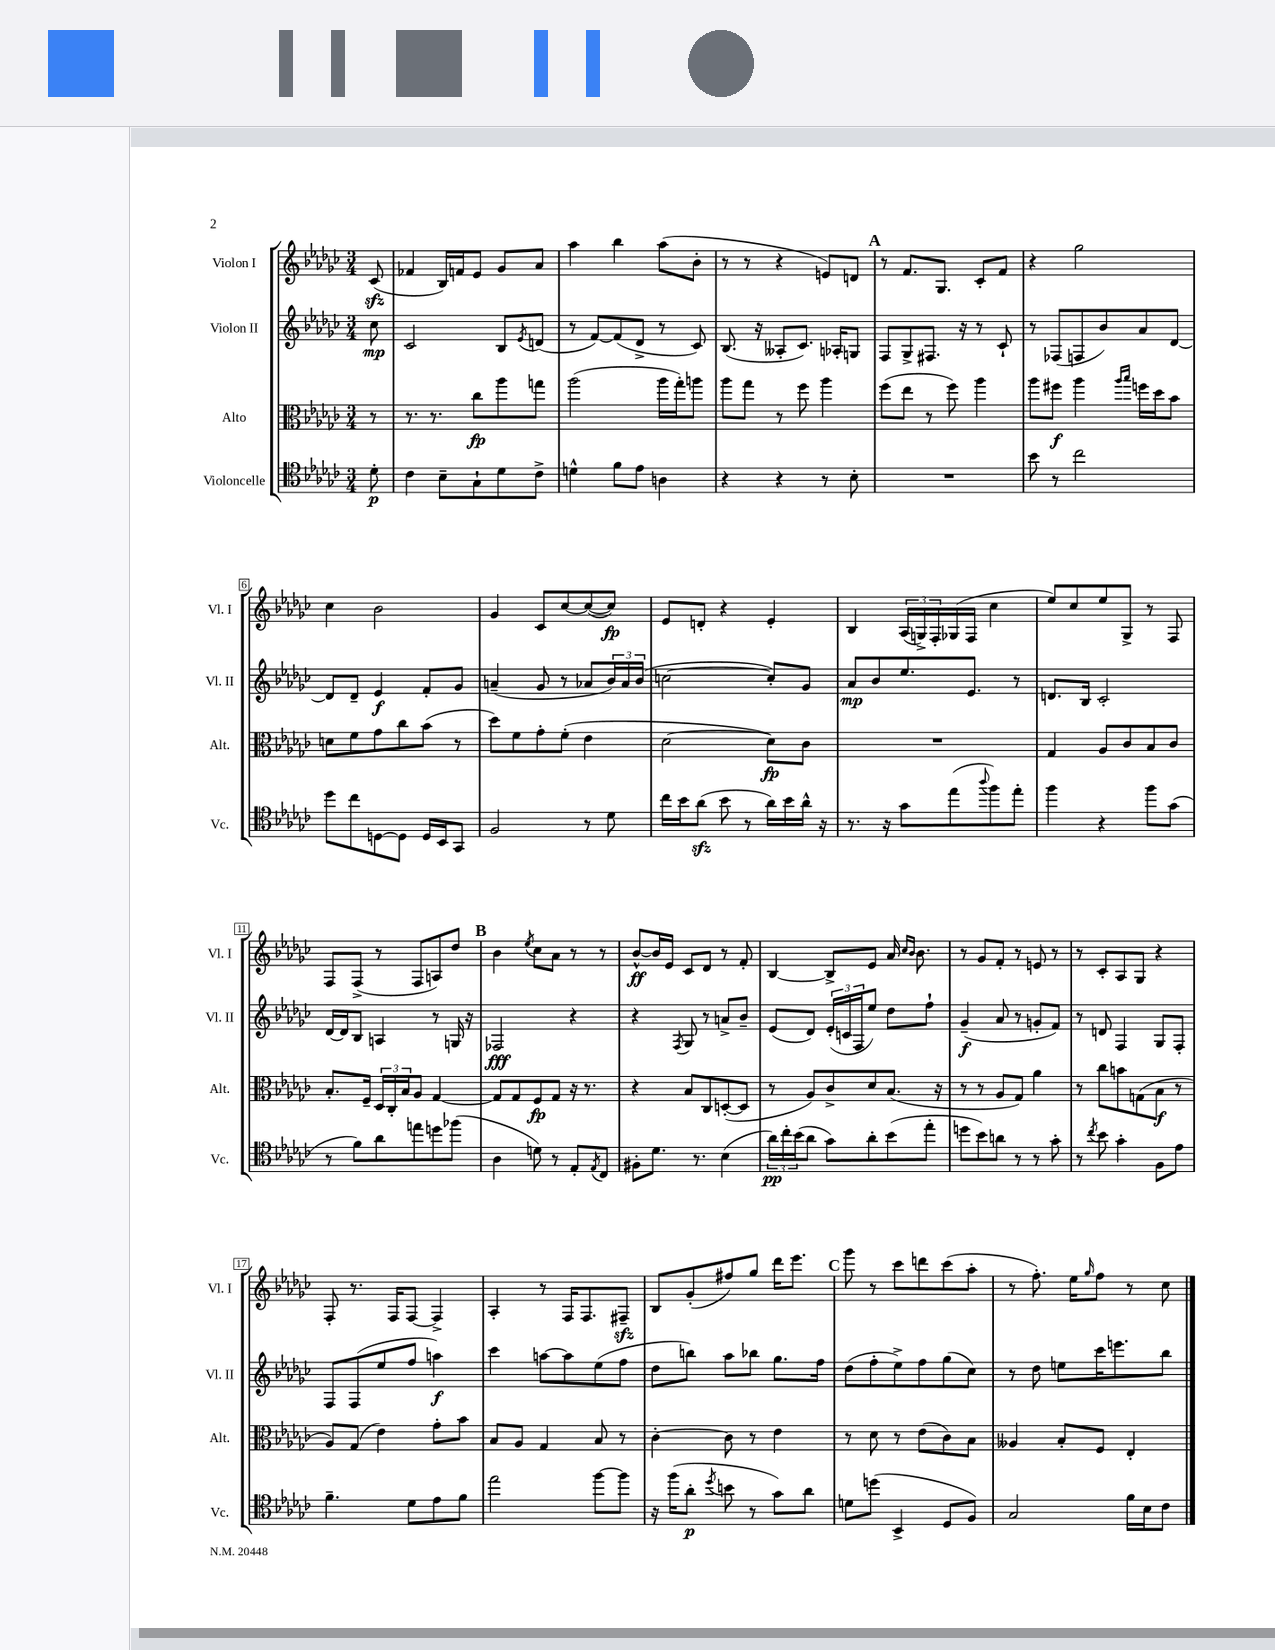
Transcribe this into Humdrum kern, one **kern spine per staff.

**kern	**kern	**kern	**kern
*staff4	*staff3	*staff2	*staff1
*clefC4	*clefC3	*clefG2	*clefG2
*k[b-e-a-d-g-c-]	*k[b-e-a-d-g-c-]	*k[b-e-a-d-g-c-]	*k[b-e-a-d-g-c-]
*M3/4	*M3/4	*M3/4	*M3/4
8d-'	8r	8cc-	(8c-
=	=	=	=
4c-	8.r	2c-	4f-
.	8.r	.	.
8B-~	.	.	16B-)
.	.	.	16f
8G-`	8cc-	.	8e-
8d-	8aa-	8B-	8g-
.	.	8qe-	.
8c-^	8gg	(8d	8a-
=	=	=	=
4d^^	(2aa-	8r	4aa-
.	.	[8f)	.
8f	.	(8f]	4bb-
8e-	.	8d-^	.
4A	16aa-	8r	(8aa-
.	16gg-')	.	.
.	8aa	8c-)	8b-'
=	=	=	=
4r	8aa-	(8.B-	8r
.	8gg-	.	8r
.	.	16r	.
4r	8r	8A--'	4r
.	8ff	8.c-)	.
8r	4aa-	.	8e)
.	.	16A-'	.
8B-'	.	8G	8d
=	=	=	=
2.r	(8ff	8F	8r
.	8ee-	8G-^	8.f
.	8r	8.F#	.
.	.	.	8.G-
.	8ff)	.	.
.	.	16r	.
.	4aa-	8r	8c-'
.	.	8c-`	8f
=	=	=	=
8b-	8aa-	8r	4r
8r	8ff#	(8F-	.
2cc-	4aa-	8F	2gg-
.	.	8b-)	.
.	16qqaa-	.	.
.	16qqbb-	.	.
.	16ff	8a-	.
.	16dd-	.	.
.	8b-	[8d-	.
=	=	=	=
8dd-	8d	8d-]	4cc-
8cc-	8f	8d-~	.
[8D	8g-	4e-	2b-
8D]	8cc-	.	.
16D	(8b-	8f'	.
16BB-	.	.	.
8GG-	8r	8g-	.
=	=	=	=
2F	8dd-)	(4a~	4g-
.	8f	.	.
.	8g-'	8g-	8c-
.	(8f'	8r	[8cc-
8r	4e-	8a-	(8cc-_
8d-	.	24b-)	8cc-])
.	.	24a-	.
.	.	(24b-	.
=	=	=	=
16cc-	[2d-	[2cc	8e-
16b-	.	.	.
(8a-	.	.	8d'
8b-	.	.	4r
8r	.	.	.
16a-)	8d-])	8cc'])	4e-'
16b-	.	.	.
16a-^^	8c-	8g-	.
16r	.	.	.
=	=	=	=
8.r	2.r	8a-	4B-
.	.	8b-	.
16r	.	.	.
8g-	.	8.ee-	(24A-
.	.	.	24G^)
.	.	.	24F'
(8ee-	.	.	(16G-
.	.	8.e-	16F
8qqaa-	.	.	.
8ff)	.	.	4cc-
8ee-'	.	8r	.
=	=	=	=
4ff	4G-	8.d	8ee-)
.	.	.	8cc-
.	.	16B-	.
4r	8A-	2c-'	8ee-
.	8c-	.	8G-^
8ff	8B-	.	8r
(8g-	8c-	.	8F
=	=	=	=
8r	8.B-'	[16d-	8F
.	.	16d-]	.
8f)	.	8B-	(8F^
.	16F~	.	.
8a-	24D-	4A	8r
.	24C-'	.	.
.	24B-	.	.
8ee	8A-	.	8F
8dd	[4G-	8r	8A)
(8ff-	.	16G	8dd-
.	.	16r	.
=	=	=	=
4A-	8G-]	2F-	4b-
.	8G-	.	.
.	.	.	8qee-
8d)	8F	.	8cc-
8r	8G-	.	8a-
8E-'	16r	4r	8r
.	8.r	.	.
8qE-	.	.	.
8C-	.	.	8r
=	=	=	=
8F#'	4r	4r	[8b-^^
8.d-	.	.	16b-]
.	.	.	16e-
.	.	8qF	.
.	8B-	8G-	8c-
8.r	.	.	.
.	8C-	8r	8d-
(4B-	([8D'	8a^	8r
.	8D]	8b-~	8f'
=	=	=	=
24a-)	8r	(8e-	[4B-
24cc-'	.	.	.
(24b-	.	.	.
8a-	8A-)	8d-)	.
8g-)	8c-^	(24e-'	8B-^]
.	.	24c	.
.	.	24F	.
8a-'	8d-	8ee-)	8e-
(8b-	(8.B-	8dd-	16a-
.	.	.	16qqcc-
.	.	.	16qqb-
.	.	.	8.b-
8ee-'	.	8ff`	.
.	16r	.	.
=	=	=	=
8dd	8r	(4g-~	8r
8b-)	8r	.	8g-
8a	8A-	8a-	8f'
8r	8G-)	8r	8r
8r	4a-	8g'	8e
8g-'	.	8f)	8r
=	=	=	=
8r	8r	8r	8r
8qcc-	.	.	.
8b-	8cc-	8d	8c-'
4g-'	8b	4F	8A-
.	(8G	.	8G-
8F	8B-	8G-	4r
8e-	8r	8F'	.
=	=	=	=
4.f~	8A-)	8F	8F'
.	(8G-	(8F	8.r
.	4e-)	8ee-	.
.	.	.	16F
8d-	.	8ff	[8F
8e-	8g-'	4aa)	4F^]
8f	8b-	.	.
=	=	=	=
2ee-	8B-	4ccc-	4A-'
.	8A-	.	.
.	4G-	[8aa	8r
.	.	8aa]	16F
.	.	.	8.F
[8ff	8B-	(8ee-	.
8ff]	8r	8ff	8F#~
=	=	=	=
16r	[4c-'	8dd-	8B-
(16ff	.	.	.
8a-'	.	8bb)	(8g-'
8qdd-	.	.	.
8b	8c-]	8aa-	8ff#)
8r	8r	8bb-	8gg-
8g-)	4e-	8.gg-	16ddd-
.	.	.	8.eee-
8a-	.	.	.
.	.	16ff	.
=	=	=	=
8d	8r	(8dd-	8ggg-
(8dd	8d-	8ff'	8r
4BB-^	8r	8ee-^)	8ccc-
.	(8e-	8ff	8ddd
8D-	8c-)	(8gg-	(8ccc-
8F)	8B-	8cc-)	8aa-'
=	=	=	=
2G-	4A--	8r	8r
.	.	8dd-	8.ff')
.	8B-'	8ee	.
.	.	.	16ee-
.	.	.	16qqgg-
.	8F	16ccc-	8ff
.	.	8.eee	.
16f	4E-'	.	8r
16B-	.	.	.
8c-	.	8bb-	8cc-
==	==	==	==
*-	*-	*-	*-
